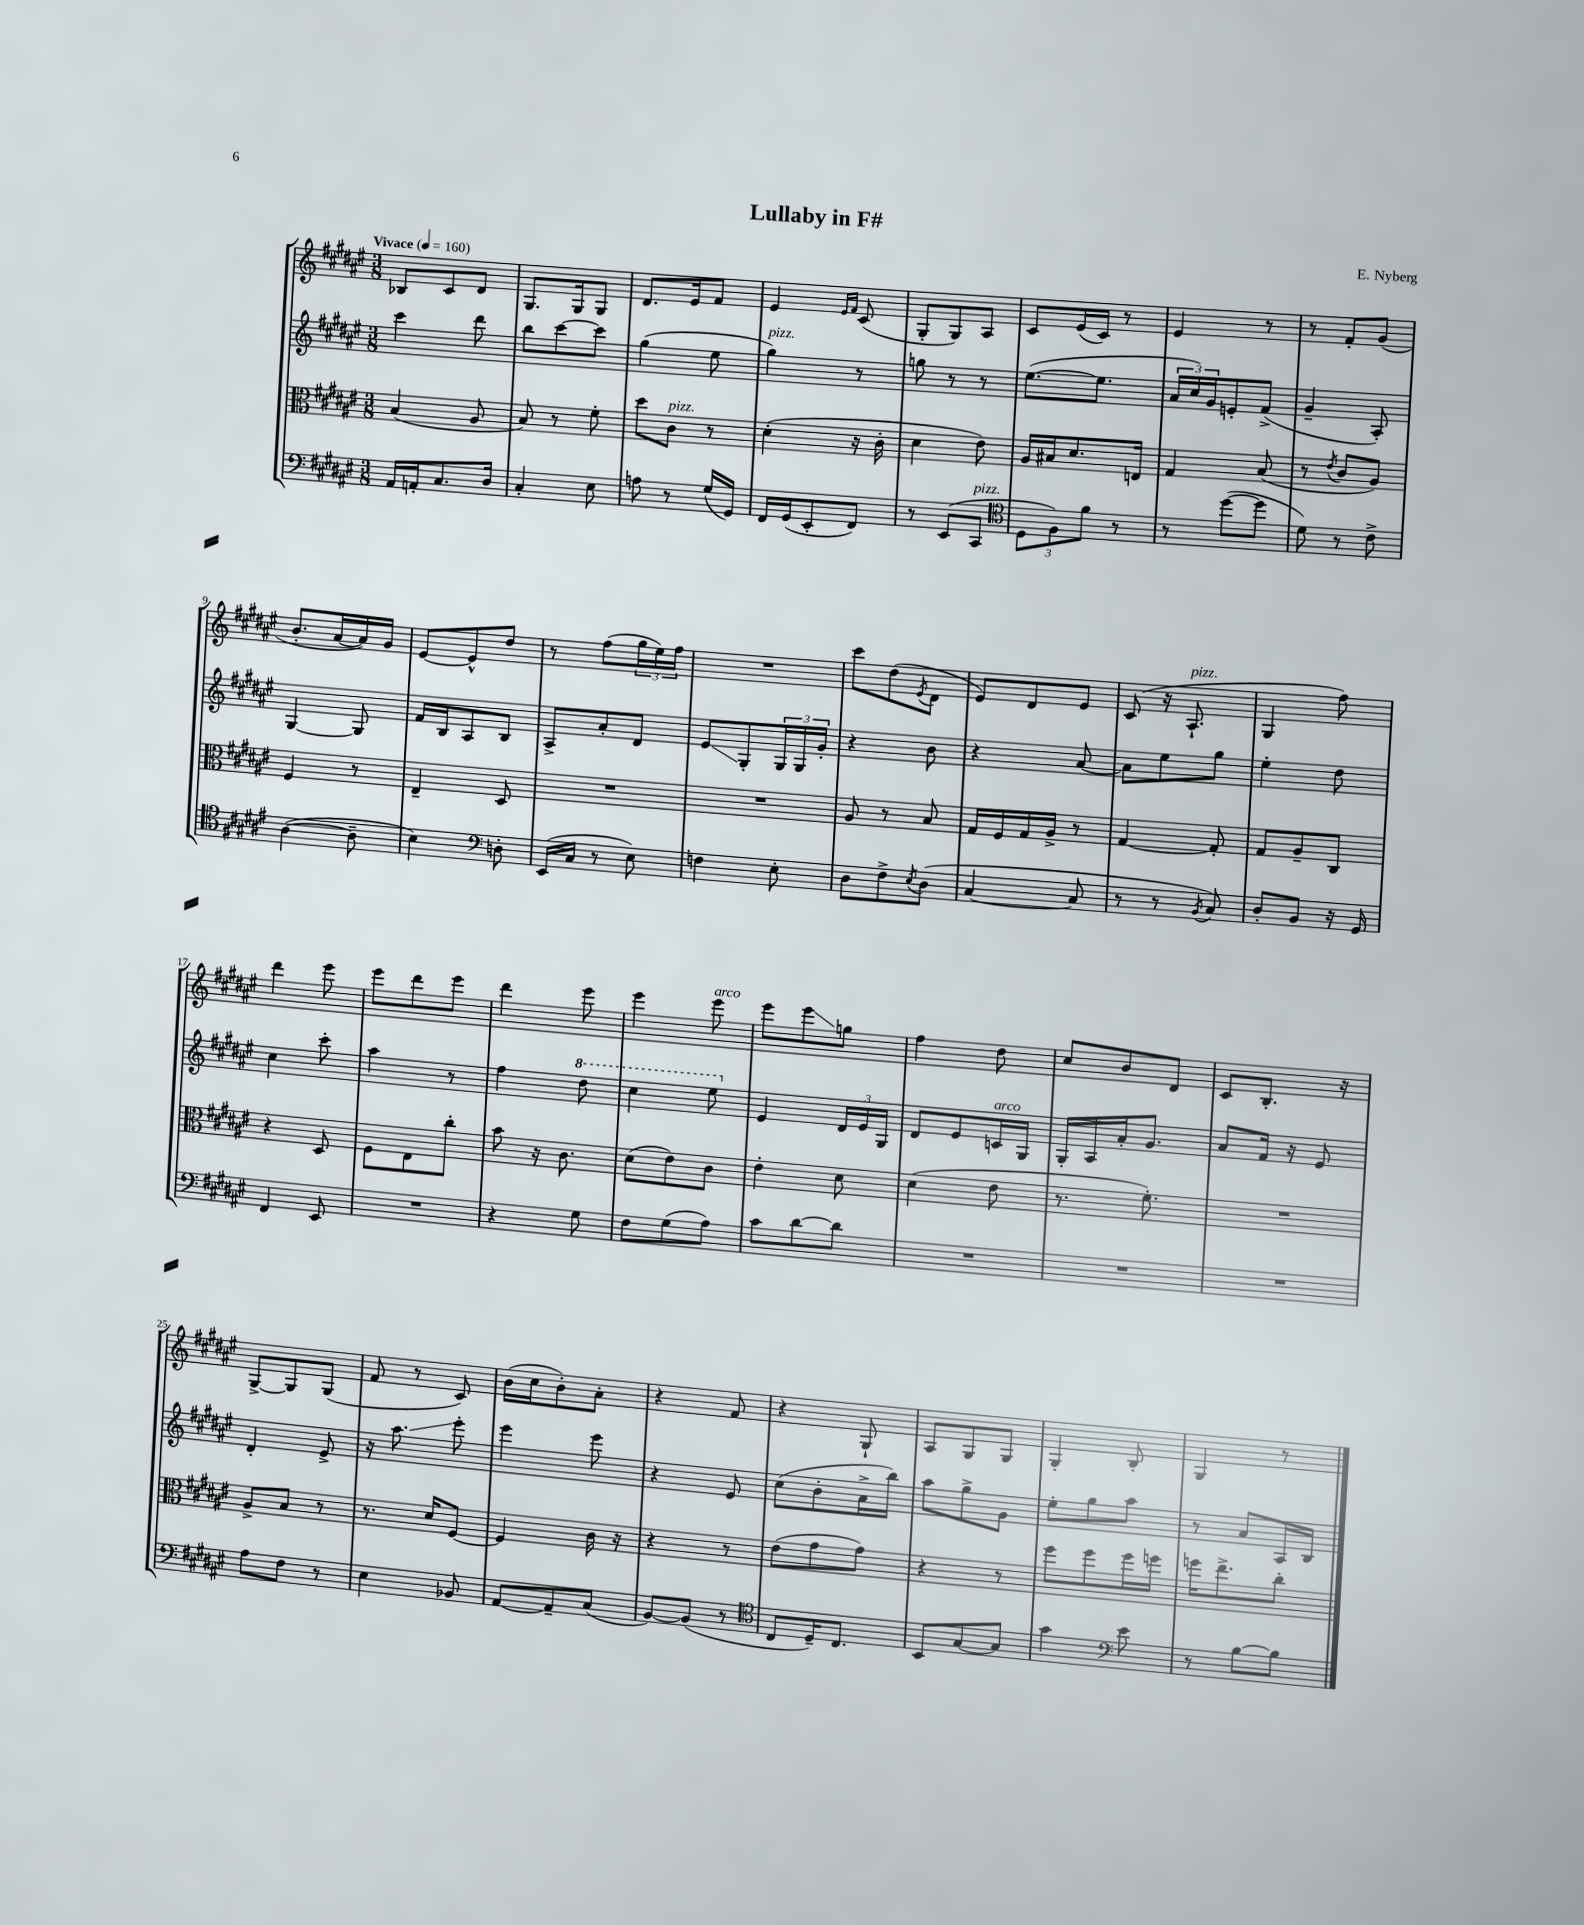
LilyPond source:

\header { title = "Lullaby in F#" composer = "E. Nyberg" }
<<
\new StaffGroup <<
\new Staff = "s0" {
    \clef treble \key fis \major \numericTimeSignature \time 3/8 \tempo "Vivace" 4 = 160
    bes8 cis'8 dis'8 |
    gis8. gis16 gis8 |
    dis'8. eis'16 fis'8 |
    eis'4 \grace { eis'16 fis'16 } cis'8( |
    gis8-. gis8) ais8 |
    cis'8 eis'16( cis'16) r8 |
    eis'4 r8 |
    r8 fis'8-. gis'8( |
    b'8.-. ais'16~ ais'16) gis'16 |
    eis'8~ eis'8-^ dis''8 |
    r8 fis''8( \tuplet 3/2 { gis''16 eis''16) fis''16 } |
    R4. |
    cis'''8 dis''8( \acciaccatura { eis'8 } dis'8 |
    eis'8) dis'8 eis'8 |
    cis'8( r16 ais8.-!^\markup { \italic "pizz." } |
    gis4 fis''8) |
    dis'''4 eis'''8 |
    eis'''8 dis'''8 eis'''8 |
    dis'''4 eis'''8 |
    eis'''4 eis'''8^\markup { \italic "arco" } |
    eis'''8 eis'''8\glissando g''8 |
    fis''4 dis''8 |
    cis''8 b'8 dis'8 |
    cis'8 b8.-. r16 |
    gis8~-> gis8 gis8( |
    fis'8 r8 cis'8) |
    b'16( cis''16 b'8-.) ais'8-. |
    r4 fis'8 |
    r4 gis8-! |
    ais8 gis8 gis8 |
    gis4-. b8-. |
    gis4 r8 \bar "|." |
}
\new Staff = "s1" {
    \clef treble \key fis \major \numericTimeSignature \time 3/8
    cis'''4 dis'''8 |
    b''8 cis'''8~ cis'''8 |
    gis''4( eis''8 |
    gis''4^\markup { \italic "pizz." }) r8 |
    g''8 r8 r8 |
    eis''8.~( eis''8. |
    \tuplet 3/2 { ais'16 cis''16) gis'16 } e'8-. fis'8->( |
    gis'4-- ais8-.) |
    gis4~ gis8 |
    fis'16 b16 ais8 b8 |
    ais8-> ais'8-. dis'8 |
    eis'8\glissando gis8-. \tuplet 3/2 { gis16 gis16 gis'16-. } |
    r4 b'8 |
    r4 ais'8~ |
    ais'8 eis''8 gis''8 |
    eis''4-. dis''8 |
    cis''4 cis'''8-. |
    ais''4 r8 |
    fis''4 \ottava #1 dis'''8 |
    cis'''4 eis'''8 \ottava #0 |
    eis'4 \tuplet 3/2 { dis'16 eis'16 gis16 } |
    dis'8 eis'8 c'16^\markup { \italic "arco" } gis16 |
    gis16-. ais16 ais'16-. gis'8. |
    ais'8 fis'16 r16 eis'8 |
    dis'4-. eis'8-> |
    r16 ais''8.\glissando eis'''8-. |
    eis'''4 eis'''8 |
    r4 eis'8 |
    cis''8( b'8-. ais'16-> b''16) |
    ais''8 gis''8-> gis'8 |
    eis''8-. gis''8 ais''8 |
    r8 ais'8 ais16 b16 \bar "|." |
}
\new Staff = "s2" {
    \clef alto \key fis \major \numericTimeSignature \time 3/8
    b4( ais8 |
    b8) r8 fis'8-. |
    dis''8 cis'8^\markup { \italic "pizz." } r8 |
    dis'4-.( r16 cis'16-. |
    dis'4 eis'8) |
    ais16 bis16 dis'8. e16 |
    gis4 b8( |
    r8 \acciaccatura { eis'8 } cis'8 ais8) |
    fis4 r8 |
    eis4-- dis8 |
    R4. |
    R4. |
    ais8 r8 b8 |
    gis16 fis16 gis16 ais16-> r8 |
    gis4~ gis8-. |
    gis8 ais8-- cis8 |
    r4 dis8 |
    fis8 eis8 cis''8-. |
    b'8 r16 cis'8. |
    dis'8( eis'8) cis'8 |
    eis'4-. dis'8 |
    dis'4( eis'8 |
    r8. fis'8.-.) |
    R4. |
    ais8-> b8 r8 |
    r8. dis'16 fis8~ |
    fis4 cis'16 r16 |
    r4 r8 |
    eis'8( gis'8 gis'8) |
    r4 r8 |
    fis''8 fis''8 fis''16 f''16 |
    f''16 eis''8.-> cis''8-. \bar "|." |
}
\new Staff = "s3" {
    \clef bass \key fis \major \numericTimeSignature \time 3/8
    ais,16 a,16-. cis8. dis16 |
    cis4-. eis8 |
    a8 r8 gis16( gis,16) |
    fis,16 gis,16( eis,8-. fis,8) |
    r8 eis,8( cis,8^\markup { \italic "pizz." } |
    \clef tenor \tuplet 3/2 { dis8 fis8) fis'8 } r8 |
    r8 dis''8~( dis''8 |
    dis'8) r8 cis'8-> |
    ais4~( ais8-- |
    b4) \clef bass d8-. |
    eis,16( cis16 r8 eis8) |
    f4 eis8-. |
    dis8 fis8-> \acciaccatura { eis8 } dis8( |
    cis4~ cis8 |
    r8 r8 \acciaccatura { b,8 } cis8) |
    dis8-. b,8 r16 gis,16 |
    fis,4 eis,8 |
    R4. |
    r4 gis8 |
    fis8 gis8( ais8) |
    cis'8 dis'8~ dis'8 |
    R4. |
    R4. |
    R4. |
    ais8 fis8 r8 |
    eis4 bes,8 |
    ais,8~ ais,8-- cis8( |
    b,8~) b,8( r8 |
    \clef tenor cis8 dis16--) cis8. |
    b,8 gis8~ gis8 |
    gis'4 \clef bass eis'8 |
    r8 b8~ b8 \bar "|." |
}
>>
>>
